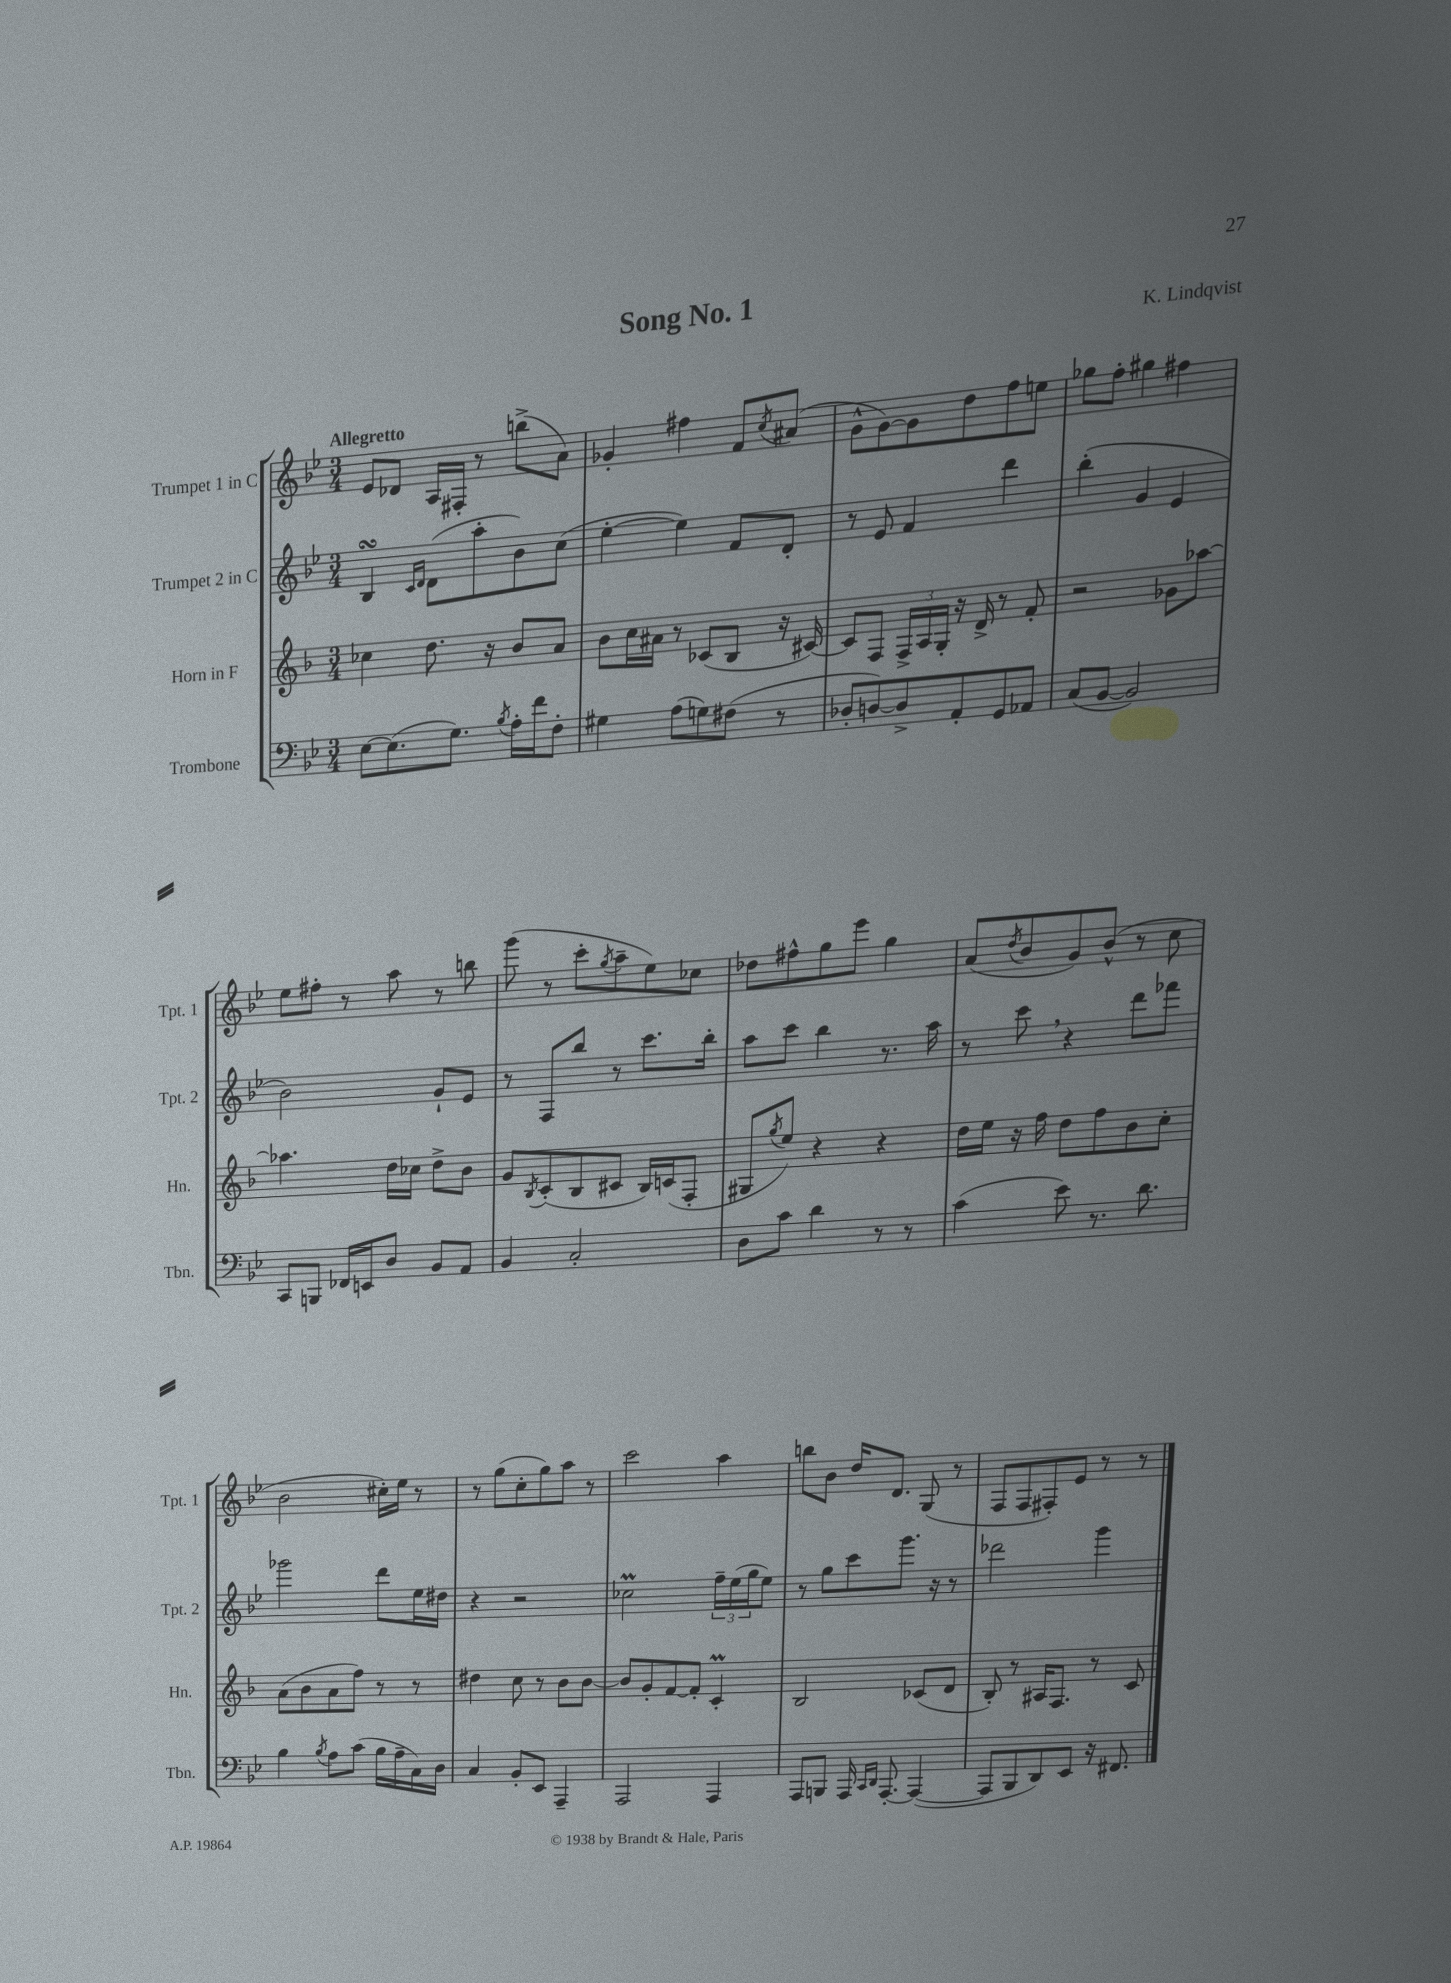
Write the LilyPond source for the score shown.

\header { title = "Song No. 1" composer = "K. Lindqvist" }
<<
\new StaffGroup <<
\new Staff = "s0" \with { instrumentName = "Trumpet 1 in C" shortInstrumentName = "Tpt. 1" } {
    \clef treble \key bes \major \numericTimeSignature \time 3/4 \tempo "Allegretto"
    ees'8 des'8 a16 fis16-. r8 b''8->( a'8) |
    ges'4-. fis''4 f'8 \acciaccatura { c''8 } ais'8( |
    g'8-^ g'8~) g'8 d''8 f''8 e''8 |
    ges''8 f''8-. gis''4 fis''4 |
    ees''8 fis''8-. r8 a''8 r8 b''8 |
    g'''8( r8 c'''8-. \acciaccatura { g''8 } a''8-- ees''8) ces''8 |
    des''8 fis''8-^ g''8 ees'''8 g''4 |
    a'8( \acciaccatura { d''8 } bes'8 g'8) bes'8-^( r8 c''8 |
    bes'2 cis''16-.) ees''16 r8 |
    r8 g''8( c''8-. g''8) a''8 r8 |
    c'''2 a''4 |
    b''8 bes'8 d''16 d'8. g8( r8 |
    f8 f8 fis8-.) ees'8 r8 r8 \bar "|." |
}
\new Staff = "s1" \with { instrumentName = "Trumpet 2 in C" shortInstrumentName = "Tpt. 2" } {
    \clef treble \key bes \major \numericTimeSignature \time 3/4
    bes4\turn \grace { c'16 d'16 } d'8( a''8-. bes'8) c''8( |
    ees''4~-. ees''4) f'8 d'8-. |
    r8 ees'8 f'4 d'''4 |
    bes''4-.( g'4 ees'4 |
    bes'2) g'8-! ees'8 |
    r8 f8 bes''8 r8 c'''8. bes''16-. |
    a''8 c'''8 bes''4 r8. a''16 |
    r8 c'''8 \breathe r4 d'''8 fes'''8 |
    ges'''2 d'''8 ees''16 dis''16 |
    r4 r2 |
    ces''2\prall \tuplet 3/2 { f''16-- ees''16( g''16 } ees''8) |
    r8 g''8 c'''8 g'''8. r16 r8 |
    des'''2 g'''4 \bar "|." |
}
\new Staff = "s2" \with { instrumentName = "Horn in F" shortInstrumentName = "Hn." } {
    \clef treble \key f \major \numericTimeSignature \time 3/4
    ces''4 d''8. r16 bes'8 a'8 |
    bes'8 c''16 ais'16 r8 ces'8( bes8 r16 cis'16~) |
    cis'8 f8 \tuplet 3/2 { f16-> a16 g16-. } r16 d'16-> r8 f'8-. |
    r2 ges'8 aes''8~ |
    aes''4. d''16 ces''16 d''8-> bes'8 |
    g'8 \acciaccatura { bes8 } c'8-.( bes8 cis'8 bes16) c'16( f8-. |
    gis8 \acciaccatura { g''8 } e''8) r4 r4 |
    d''16 e''16 r16 f''16 d''8 f''8 bes'8 c''8-. |
    a'8( bes'8 a'8 f''8) r8 r8 |
    dis''4 c''8 r8 bes'8 bes'8~ |
    bes'8 g'8-. f'8~ f'8-. c'4-.\prall |
    bes2 ces'8( d'8 |
    bes8-.) r8 ais16 f8. r8 c'8 \bar "|." |
}
\new Staff = "s3" \with { instrumentName = "Trombone" shortInstrumentName = "Tbn." } {
    \clef bass \key bes \major \numericTimeSignature \time 3/4
    ees8~ ees8.( g8.) \acciaccatura { bes8 } a16-. f'16 f8-. |
    gis4 a8( g8) fis8( r8 |
    des8-. d8~) d8-> a,8-. g,8 aes,8 |
    c8( bes,8~ bes,2) |
    c,8 b,,8 fes,16 e,16 d8 bes,8 a,8 |
    bes,4 c2-. |
    d8 c'8 d'4 r8 r8 |
    c'4( ees'8) r8. d'8. |
    bes4 \acciaccatura { bes8 } a8 c'8( bes16 a16-- c16) d16 |
    c4 bes,8-. ees,8 a,,4-- |
    a,,2 a,,4 |
    a,,8 b,,8 a,,16 \grace { c,16 d,16 } a,,8.~-. a,,4~( |
    a,,8 bes,,8 d,8) ees,8 r16 fis,8. \bar "|." |
}
>>
>>
\layout { \context { \Score \remove "Bar_number_engraver" } }
